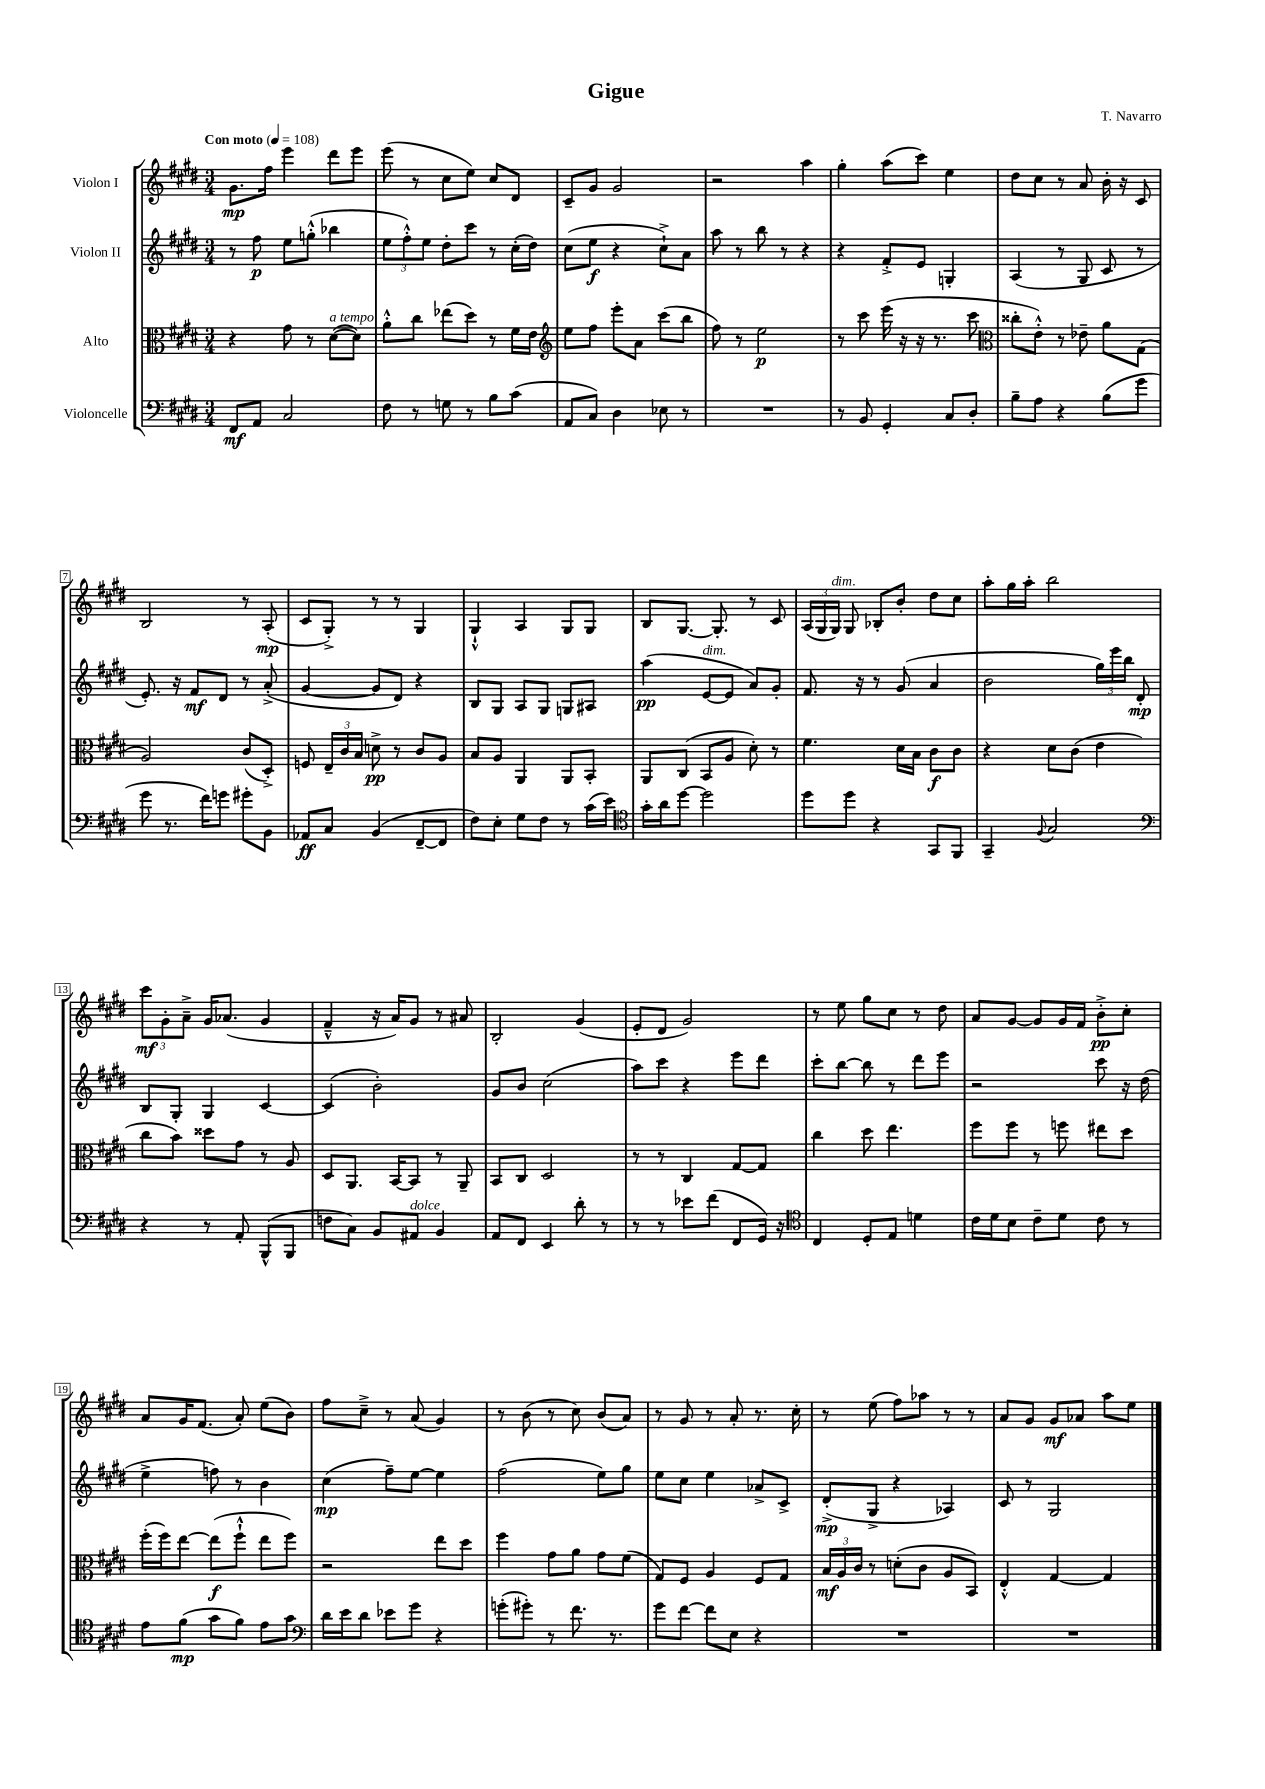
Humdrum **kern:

**kern	**kern	**kern	**kern
*staff4	*staff3	*staff2	*staff1
*clefF4	*clefC3	*clefG2	*clefG2
*k[f#c#g#d#]	*k[f#c#g#d#]	*k[f#c#g#d#]	*k[f#c#g#d#]
*M3/4	*M3/4	*M3/4	*M3/4
*MM108	*MM108	*MM108	*MM108
8FF#/L	4r	8r	8.g#\L
8AA/J	.	8ff#\	.
.	.	.	16ff#\Jk
2C#/	8g#\	8ee\L	4eee\
.	8r	(8gg'^^\J	.
.	([8d#\L	4bb-\	8ddd#\L
.	8d#\]J)	.	8eee\J
=	=	=	=
8F#\	8a'^^\L	12ee\L	(8eee\
.	.	12ff#'^^\)	.
8r	8cc#\J	.	8r
.	.	12ee\J	.
8G\	(8ee-\L	8dd#'\L	8cc#\L
8r	8dd#\J)	8ccc#\J	8ee\J)
8B\L	8r	8r	8cc#/L
(8c#\J	16f#\LL	(16cc#'\LL	8d#/J
.	16e\JJ	16dd#\JJ)	.
=	=	=	=
*	*clefG2	*	*
8AA/L	8ee\L	(8cc#\L	8c#~/L
8C#/J)	8ff#\J	8ee\J	8g#/J
4D#\	8eee'\L	4r	2g#/
.	8a\J	.	.
8E-\	(8ccc#\L	8cc#`^\L)	.
8r	8bb\J	8a\J	.
=	=	=	=
2.r	8ff#\)	8aa\	2r
.	8r	8r	.
.	2ee\	8bb\	.
.	.	8r	.
.	.	4r	4aa\
=	=	=	=
8r	8r	4r	4gg#'\
8BB/	8ccc#\	.	.
4GG#'/	(16eee\	8f#'^/L	(8aa\L
.	16r	.	.
.	16r	8e/J	8ccc#\J)
.	8.r	.	.
8C#/L	.	4G'/	4ee\
8D#'/J	8ccc#\	.	.
=	=	=	=
*	*clefC3	*	*
8B~\L	8cc##'\L	(4A/	8dd#\L
8A\J	8e'^^\J)	.	8cc#\J
4r	8r	8r	8r
.	8e-~\	8G#/	8a/
(8B\L	8a\L	8c#/	16b'\
.	.	.	16r
8g#\J	(8G#\J	8r	8c#/
=	=	=	=
8g#\	2A/)	8.e'/)	2B/
8.r	.	.	.
.	.	16r	.
.	.	8f#/L	.
16f#\LK)	.	.	.
8g\J	.	8d#/J	.
8g#'\L	(8c#/L	8r	8r
8BB\J	8D#'^/J)	(8a'^/	(8A'/
=	=	=	=
8AA-/L	8F/	[4g#/	8c#/L
8C#/J	24E~/LL	.	8G#'^/J)
.	24c#/	.	.
.	24B/JJ	.	.
(4BB/	8d^\	8g#/]L	8r
.	8r	8d#/J)	8r
[8FF#~/L	8c#/L	4r	4G#/
8FF#/]J	8A/J	.	.
=	=	=	=
8F#\L)	8B/L	8B/L	4G#`^^/
8E'\J	8A/J	8G#/J	.
8G#\L	4AA/	8A/L	4A/
8F#\J	.	8G#/J	.
8r	8AA/L	8G/L	8G#/L
(16c#\LL	8BB'/J	8A#/J	8G#/J
16e\JJ)	.	.	.
=	=	=	=
*clefC4	*	*	*
16g#'\LL	8AA/L	(4aa\	8B/L
16a\J	.	.	.
[8dd#\J	(8C#/J	.	[8.G#/J
2dd#\]	8BB/L	[8e/L	.
.	.	.	8.G#'/]
.	8A/J	8e/]J	.
.	8d#'\)	8a/L)	8r
.	8r	8g#'/J	8c#/
=	=	=	=
8dd#\L	4.f#\	8.f#/	(24A/LL
.	.	.	24G#/
.	.	.	24G#/JJ)
8dd#\J	.	.	8G#/
.	.	16r	.
4r	.	8r	8B-'/L
.	16d#\LL	(8g#/	8b'/J
.	16B\JJ	.	.
8GG#/L	8c#\L	4a/	8dd#\L
8FF#/J	8c#\J	.	8cc#\J
=	=	=	=
4GG#~/	4r	2b\	8aa'\L
.	.	.	16gg#\L
.	.	.	16aa'\JJ
8qqF#/	.	.	.
2G#/	8d#\L	.	2bb\
.	(8c#\J	.	.
.	4e\	24gg#\LL)	.
.	.	24eee\	.
.	.	24bb\JJ	.
.	.	8d#'/	.
=	=	=	=
*clefF4	*	*	*
4r	8cc#\L	8B/L	12ccc#\L
.	.	.	12g#'\
.	8b\J)	8G#'/J	.
.	.	.	12a~^\J
8r	8dd##\L	4G#/	16g#/LK
.	.	.	(8.a-/J
8AA'/	8g#\J	.	.
(8BBB^^/L	8r	[4c#/	4g#/
8BBB/J	8A/	.	.
=	=	=	=
8F\L	8D#/L	(4c#/]	4f#~^^/
8C#\J)	8.AA/J	.	.
8BB/L	.	2b'\)	16r
.	[16BB/LK	.	16a/LK)
8AA#/J	8BB/]J	.	8g#/J
4BB/	8r	.	8r
.	8AA~/	.	8a#/
=	=	=	=
8AA/L	8BB/L	8g#/L	2B'/
8FF#/J	8C#/J	8b/J	.
4EE/	2D#/	(2cc#\	.
8d#'\	.	.	(4g#/
8r	.	.	.
=	=	=	=
8r	8r	8aa\L)	8e'/L
8r	8r	8ccc#\J	8d#/J
8e-\L	4C#/	4r	2g#/)
(8f#\J	.	.	.
8FF#/L	[8G#/L	8eee\L	.
16GG#/Jk)	8G#/]J	8ddd#\J	.
16r	.	.	.
=	=	=	=
*clefC4	*	*	*
4C#/	4cc#\	8ccc#'\L	8r
.	.	[8bb\J	8ee\
8D#'/L	8dd#\	8bb\]	8gg#\L
8E/J	4.ee\	8r	8cc#\J
4d\	.	8ddd#\L	8r
.	.	8eee\J	8dd#\
=	=	=	=
16c#\LL	8ff#\L	2r	8a/L
16d#\J	.	.	.
8B\J	8ff#\J	.	[8g#/J
8c#~\L	8r	.	8g#/]L
8d#\J	8ff\	.	16g#/L
.	.	.	16f#/JJ
8c#\	8ee#\L	8ccc#\	8b'^\L
8r	8dd#\J	16r	8cc#'\J
.	.	(16dd#\	.
=	=	=	=
8e\L	(16ff#'\LL	4ee^\	8a/L
.	16ff#\J)	.	.
(8f#\J	[8ee\J	.	16g#/K
.	.	.	(8.f#/J
8g#\L	(8ee\]L	8ff\)	.
8f#\J)	8ff#`^^\J	8r	8a'/)
8e\L	8ee\L	4b\	(8ee\L
8g#\J	8ff#\J)	.	8b\J)
=	=	=	=
*clefF4	*	*	*
16d#\LL	2r	(4cc#\	8ff#\L
16e\J	.	.	.
8d#\J	.	.	8cc#~^\J
8e-\L	.	8ff#~\L)	8r
8g#\J	.	[8ee\J	(8a/
4r	8ee\L	4ee\]	4g#/)
.	8dd#\J	.	.
=	=	=	=
(8g'\L	4ff#\	(2ff#\	8r
8g#'\J)	.	.	(8b\
8r	8g#\L	.	8r
8.f#\	8a\J	.	8cc#\)
.	8g#\L	8ee\L)	(8b/L
8.r	.	.	.
.	(8f#\J	8gg#\J	8a/J)
=	=	=	=
8g#\L	8G#/L)	8ee\L	8r
[8f#\J	8F#/J	8cc#\J	8g#/
8f#\]L	4A/	4ee\	8r
8E\J	.	.	8a'/
4r	8F#/L	8a-^/L	8.r
.	8G#/J	8c#^/J	.
.	.	.	16cc#'\
=	=	=	=
2.r	24B/LL	(8d#'^/L	8r
.	24A/	.	.
.	24c#/JJ	.	.
.	8r	8G#^/J	(8ee\
.	(8d'\L	4r	8ff#\L)
.	8c#\J	.	8aa-\J
.	8A/L	4A-/)	8r
.	8BB/J)	.	8r
=	=	=	=
2.r	4E'^^/	8c#/	8a/L
.	.	8r	8g#/J
.	[4G#/	2G#/	8g#/L
.	.	.	8a-/J
.	4G#/]	.	8aa\L
.	.	.	8ee\J
==	==	==	==
*-	*-	*-	*-
